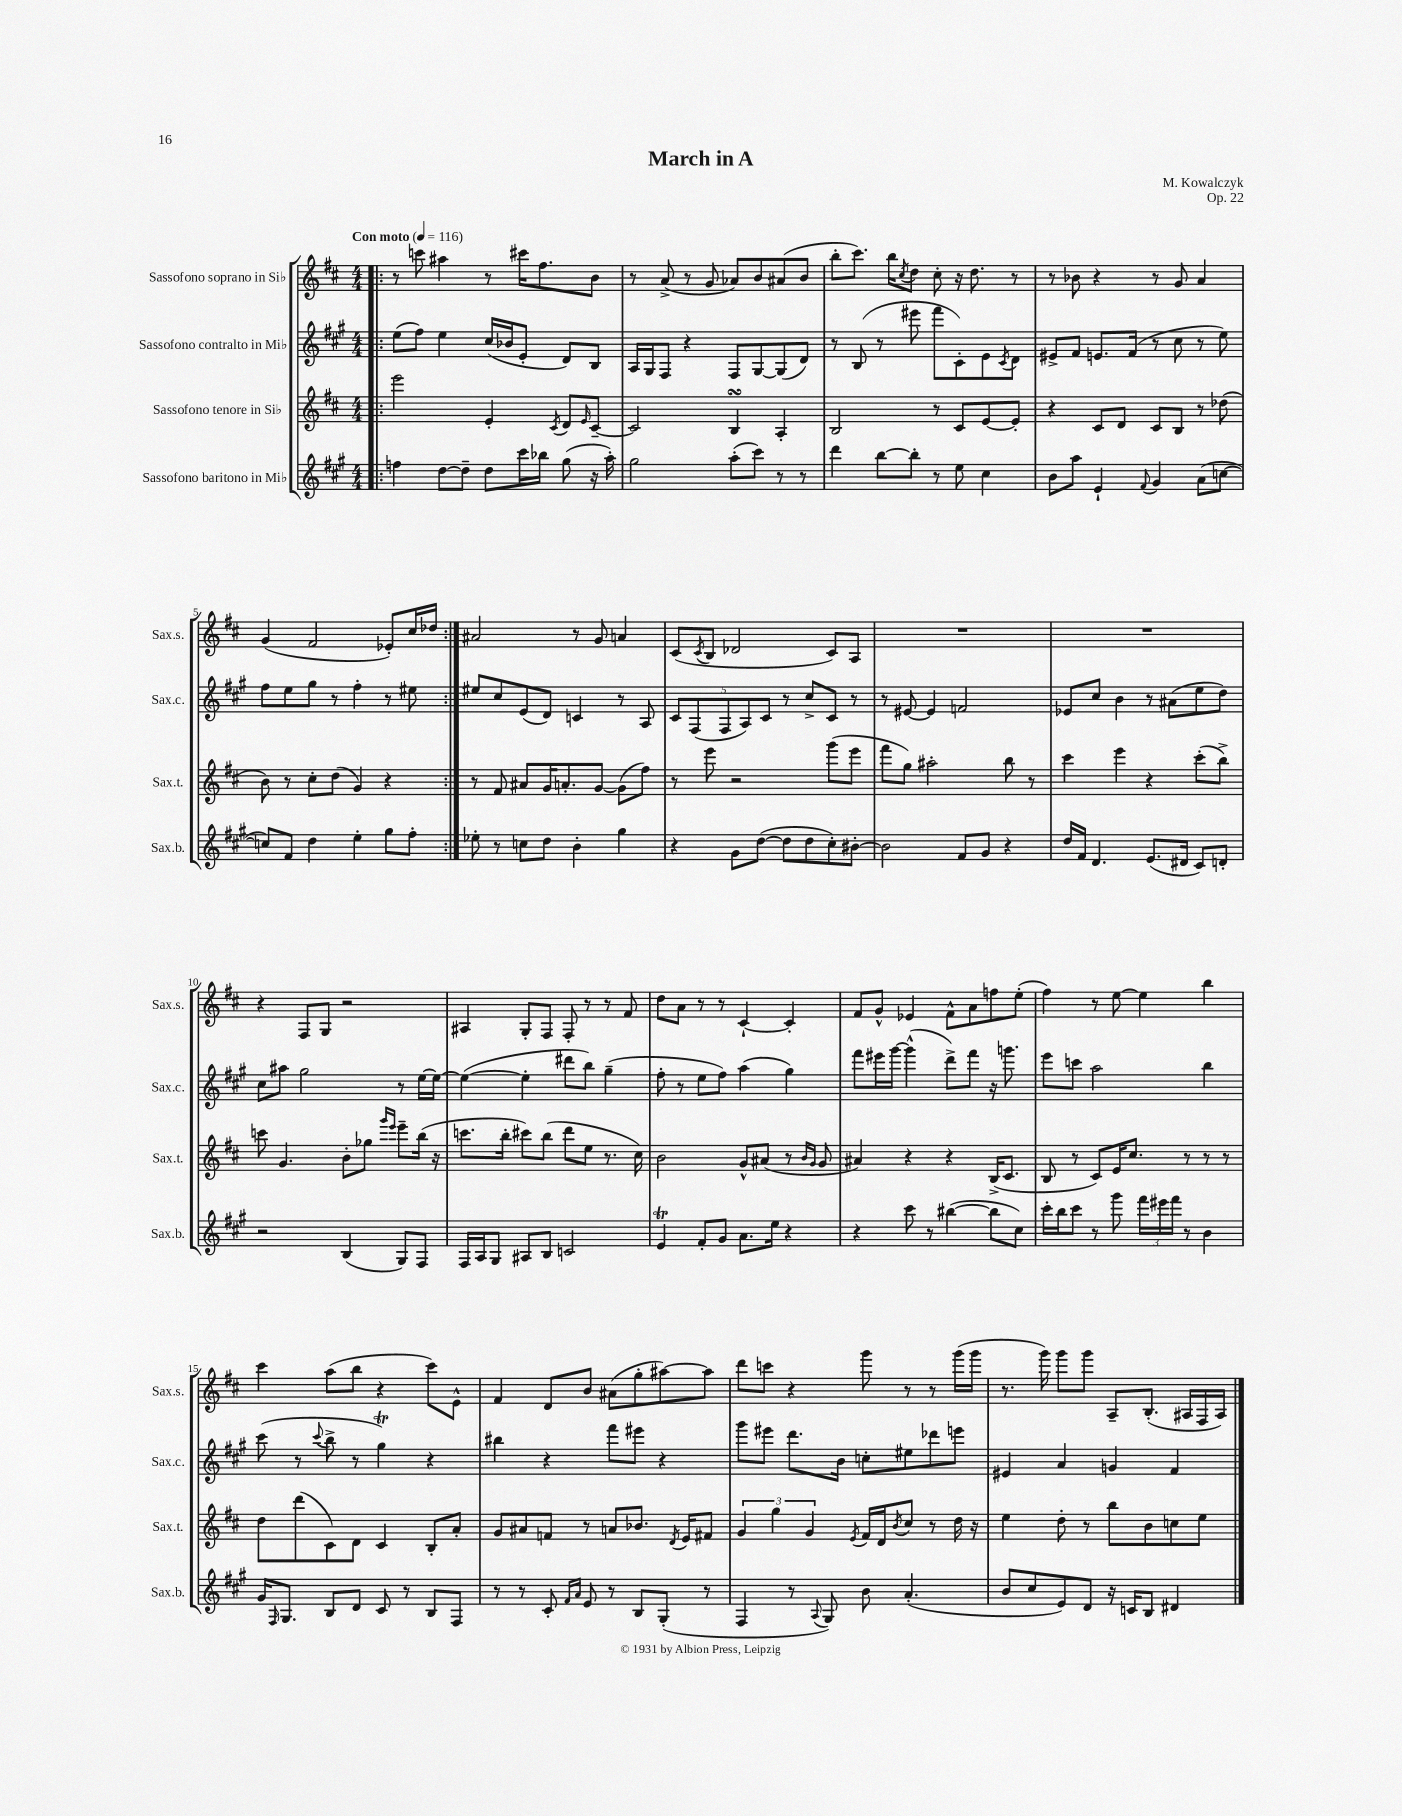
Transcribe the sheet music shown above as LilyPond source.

\header { title = "March in A" composer = "M. Kowalczyk" opus = "Op. 22" }
<<
\new StaffGroup <<
\new Staff = "s0" \with { instrumentName = "Sassofono soprano in Sib" shortInstrumentName = "Sax.s." } {
    \clef treble \key d \major \numericTimeSignature \time 4/4 \tempo "Con moto" 4 = 116
    \repeat volta 2 { \bar ".|:" r8 c'''8 ais''4 r8 cis'''16 fis''8. b'8 |
    r8 a'8->( r8 g'8 aes'8) b'8 ais'8( b'8 |
    b''8-. cis'''8.) b''16 \acciaccatura { cis''8 } d''8 cis''8-. r16 d''8. r8 |
    r8 bes'8 r4 r8 g'8 a'4 |
    g'4( fis'2 ees'8-.) cis''16 des''16 | }
    ais'2 r8 g'8 a'4 |
    cis'8( \acciaccatura { cis'8 } b8 des'2 cis'8) a8 |
    R1 |
    R1 |
    r4 fis8 g8 r2 |
    ais4 g8-. fis8 fis8-. r8 r8 fis'8 |
    d''8 a'8 r8 r8 cis'4~-! cis'4-. |
    fis'8 g'8-^ ees'4 fis'8-^ a'8 f''8 e''8-.( |
    fis''4) r8 e''8~ e''4 b''4 |
    cis'''4 a''8( b''8 r4 cis'''8) e'8-^ |
    fis'4 d'8 b'8 ais'8( g''8-. ais''8~) ais''8 |
    d'''8 c'''8 r4 g'''8 r8 r8 g'''16( g'''16 |
    r8. g'''16) g'''8 g'''8 a8-- b8.-.( ais16 fis16 ais16) \bar "|." |
}
\new Staff = "s1" \with { instrumentName = "Sassofono contralto in Mib" shortInstrumentName = "Sax.c." } {
    \clef treble \key a \major \numericTimeSignature \time 4/4
    \repeat volta 2 { \bar ".|:" e''8( fis''8) e''4 cis''16( bes'16 e'8-. d'8) b8 |
    a16 gis16 fis8 r4 fis8 gis8~ gis8( d'8) |
    r8 b8( r8 eis'''8 fis'''8 cis'8-.) e'8 \acciaccatura { cis'8 } d'8 |
    eis'8-> fis'8 e'8. fis'16( r8 cis''8 r8 e''8) |
    fis''8 e''8 gis''8 r8 fis''4-. r8 eis''8 | }
    eis''8 cis''8 e'8( d'8) c'4 r8 a8 |
    \tuplet 5/4 { cis'8 fis8( fis8 a8) cis'8 } r8 cis''8-> cis'8 r8 |
    r8 eis'8~ eis'4 f'2 |
    ees'8 cis''8 b'4 r8 ais'8( e''8 d''8) |
    cis''8 ais''8 gis''2 r8 e''16~ e''16~ |
    e''4~( e''4-. dis'''8 b''8) gis''4--( |
    fis''8-. r8 e''8 fis''8) a''4( gis''4) |
    fis'''8 eis'''16 gis'''16~ gis'''4-^( d'''8->) fis'''8 r16 g'''8. |
    e'''8 c'''8 a''2 b''4 |
    cis'''8( r8 \appoggiatura { cis'''8 } b''8-> r8 gis''4\trill) r4 |
    bis''4 r4 fis'''8 eis'''8 r4 |
    gis'''8 eis'''8 d'''8. b'16 c''8-. eis''8 des'''8 e'''8 |
    eis'4 a'4 g'4 fis'4 \bar "|." |
}
\new Staff = "s2" \with { instrumentName = "Sassofono tenore in Sib" shortInstrumentName = "Sax.t." } {
    \clef treble \key d \major \numericTimeSignature \time 4/4
    \repeat volta 2 { \bar ".|:" e'''2 e'4-. \acciaccatura { cis'8 } d'8 \grace { e'16 } cis'8~-- |
    cis'2 b4\turn a4-. |
    b2 r8 cis'8 e'8~ e'8-. |
    r4 cis'8 d'8 cis'8 b8 r8 des''8( |
    b'8) r8 cis''8-. d''8( g'4) r4 | }
    r8 fis'8 ais'8 g'16 a'8.-. g'8~ g'8( fis''8) |
    r8 e'''8 r2 g'''8( e'''8 |
    fis'''8 g''8) ais''2-. b''8 r8 |
    cis'''4 e'''4 r4 cis'''8-.( b''8->) |
    c'''8 g'4. b'8-. ges''8 \grace { g'''16 e'''16 } e'''8-- b''16( r16 |
    c'''8. b''16-. cis'''8) b''8( d'''8 e''8 r8. cis''16) |
    b'2 g'8-^ ais'8( r8 \grace { b'16 g'16 } g'8 |
    ais'4) r4 r4 b16->( cis'8. |
    b8 r8 cis'8) e'16 cis''8. r8 r8 r8 |
    d''8 d'''8( cis'8) d'8 cis'4 b8-. a'8-. |
    g'8 ais'8 f'8 r8 a'8 bes'8. \acciaccatura { d'8 } e'16 fis'8 |
    \tuplet 3/2 { g'4 g''4 g'4 } \acciaccatura { e'8 } fis'16 d'16 \acciaccatura { b'8 } cis''8 r8 d''16 r16 |
    e''4 d''8-. r8 b''8 b'8 c''8 e''8 \bar "|." |
}
\new Staff = "s3" \with { instrumentName = "Sassofono baritono in Mib" shortInstrumentName = "Sax.b." } {
    \clef treble \key a \major \numericTimeSignature \time 4/4
    \repeat volta 2 { \bar ".|:" f''4 d''8~ d''8-- d''8 cis'''16 bes''16 gis''8( r16 a''16-.) |
    gis''2 a''8-.( cis'''8) r8 r8 |
    d'''4 b''8~ b''8-. r8 e''8 cis''4 |
    b'8 a''8 e'4-! \appoggiatura { fis'8 } gis'4 a'8( c''8~ |
    c''8) fis'8 d''4 e''4-. gis''8 fis''8-. | }
    ees''8-. r8 c''8 d''8 b'4-. gis''4 |
    r4 gis'8 d''8~( d''8 d''8 cis''8-.) bis'8~-. |
    bis'2 fis'8 gis'8 r4 |
    d''16 fis'16 d'4. e'8.( dis'16 cis'8) d'8-. |
    r2 b4( gis8) fis8 |
    fis16 a16 gis8 ais8 b8 c'2 |
    e'4\trill fis'8-. gis'8 a'8. e''16 r4 |
    r4 cis'''8 r8 bis''4~( bis''8 cis''8) |
    cis'''16-. b''16 cis'''8 r8 gis'''8 \tuplet 3/2 { fis'''16 eis'''16 fis'''16 } r8 b'4 |
    gis'16 \grace { fis16 } gis8. b8 d'8 cis'8 r8 b8 fis8 |
    r8 r8 cis'8-. \grace { fis'16 a'16 } e'8 r8 b8 gis8-.( r8 |
    fis4 r8 \appoggiatura { a8 } gis8) b'8 a'4.-.( |
    b'8 cis''8 e'8) d'8 r16 c'16 b8 dis'4 \bar "|." |
}
>>
>>
